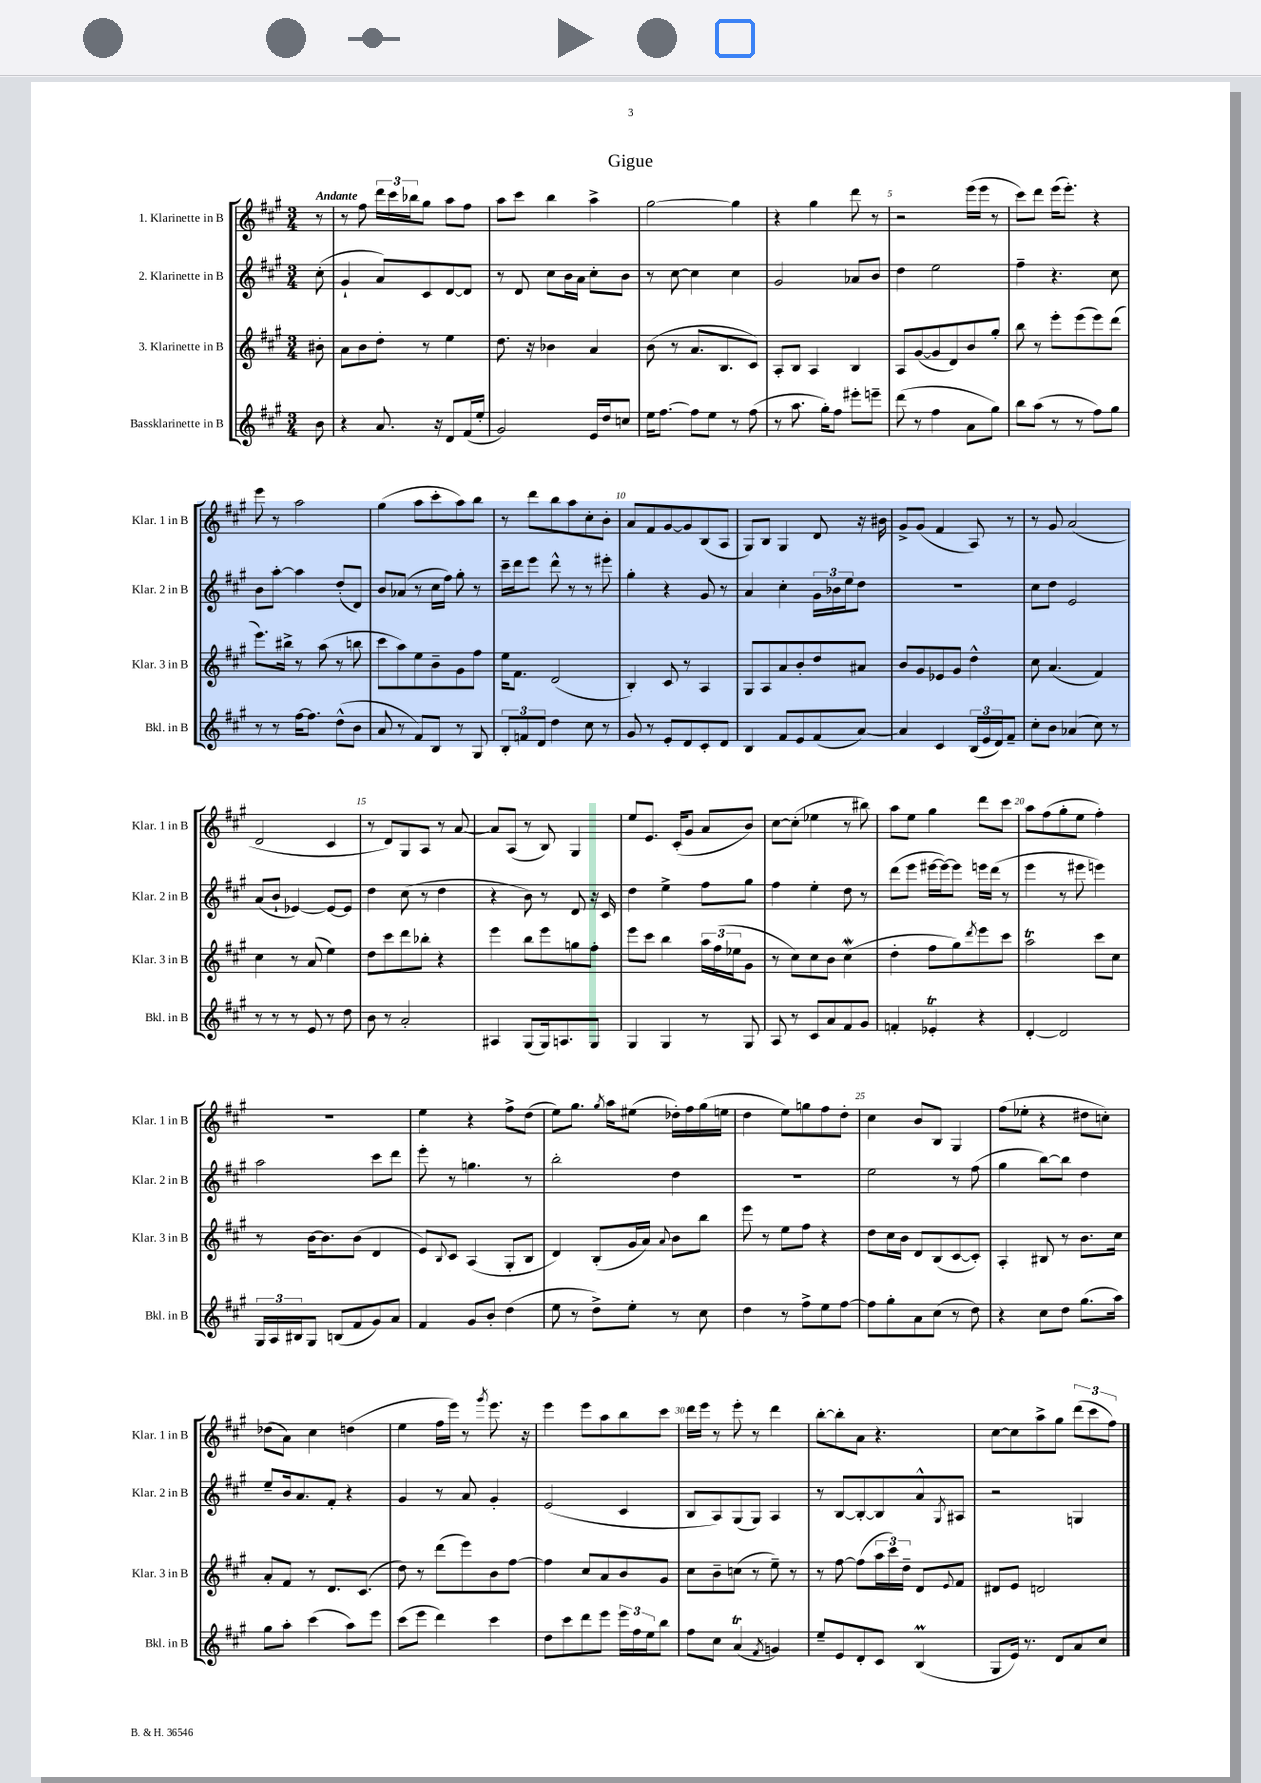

**kern	**kern	**kern	**kern
*part4	*part3	*part2	*part1
*staff4	*staff3	*staff2	*staff1
*I"Bassklarinette in B	*I"3. Klarinette in B	*I"2. Klarinette in B	*I"1. Klarinette in B
*I'Bkl. in B	*I'Klar. 3 in B	*I'Klar. 2 in B	*I'Klar. 1 in B
*clefG2	*clefG2	*clefG2	*clefG2
*k[f#c#g#]	*k[f#c#g#]	*k[f#c#g#]	*k[f#c#g#]
*M3/4	*M3/4	*M3/4	*M3/4
=	=	=	=
!	!	!	!LO:TX:a:B:t=Andante
8b\	8b#X'\	(8cc#'\	8r
=1	=1	=1	=1
4r	8a\L	4g#`/	8r
.	8b\	.	8ff#\
8.a/	8dd'\J	8a/L)	24ddd\LL
.	.	.	24ccc#\
.	.	.	24bb-X\J
.	8r	8c#/	8gg#\J
16r	.	.	.
8d/L	4ee\	[8d/	8aa\L
(16f#/L	.	8d/J]	8ff#\J
16ee'/JJ	.	.	.
=2	=2	=2	=2
2g#/)	8.dd\	8r	8aa\L
.	.	8d/	8ccc#\J
.	16r	.	.
.	4b-X\	8cc#\L	4bb\
.	.	16b\L	.
.	.	16a\JJ	.
16e/LL	4a/	8cc#'\L	4aa^\
16dd/J	.	.	.
8ccn/J	.	8b\J	.
=3	=3	=3	=3
16ee\KL	(8b\	8r	[2gg#\
[8.ff#\J	.	.	.
.	8r	[8cc#\	.
8ff#\L]	8.a/L	4cc#\]	.
8ee\J	.	.	.
.	8.B/	.	.
8r	.	4cc#\	4gg#\]
(8ff#\	8c#/J)	.	.
=4	=4	=4	=4
8r	8A'/L	2g#/	4r
8.aa\	8B/J	.	.
.	4A/	.	4gg#\
16gg#'\KL)	.	.	.
8ff#\J	.	.	.
8eee#X'\L	4B/	8a-X/L	8ddd\
8eeen~\J	.	8b/J	8r
=5	=5	=5	=5
(8ddd\	8A/L	4dd\	2r
8r	([8g#/	.	.
4ff#\	8g#/]	2ee\	.
.	8d/)	.	.
8a\L	8b/	.	(16eee\LL
.	.	.	16eee\JJ
8gg#\J)	8gg#'/J	.	8r
=6	=6	=6	=6
8bb\L	8bb\	4ff#~\	8ccc#\L)
(8aa\J	8r	.	8ddd\J
8r	8eee'\L	4.r	(16eee\KL
.	.	.	8.eee'\J)
8r	(8eee\	.	.
8ff#\L)	8eee\)	.	4r
8gg#\J	(8ddd\J	8cc#\	.
!!LO:LB:g=z
=7	=7	=7	=7
8r	8.eee\L)	8b\L	8eee\
8r	.	[8aa'\J	8r
.	16bb#X^\Jk	.	.
[16ff#\KL	8r	4aa\]	2aa\
8.ff#\J]	.	.	.
.	(8aa\	.	.
(8dd^^\L	8r	(8dd'/L	.
8b\J	8bbn\	8d/J)	.
=8	=8	=8	=8
8a/	8ccc#\L	8b/L	(4gg#\
8r	8aa\)	(8a-X/J	.
8f#/L)	8ee\	8r	8aa\L
8B/J	8b~\	16cc#\LL	8ccc#'\
.	.	16ff#\JJ)	.
8r	8g#\	8gg#'\	8aa\)
8G#/	8ff#\J	8r	8bb\J
=9	=9	=9	=9
12B'/L	16ee\KL	16ccc#~\LL	8r
.	8.f#\J	16ddd\J	.
12fn/	.	.	.
.	.	8eee\J	8ddd\L
12d/J	.	.	.
4dd\	(2d/	8ddd^^\	8bb\
.	.	8r	8aa\
8cc#\	.	8r	8cc#'\
8r	.	8eee#X'\	8b'\J
=10	=10	=10	=10
8g#/	4B'/)	4gg#'\	8a/L
8r	.	.	8f#/
8e'/L	8c#/	4r	[8g#/
8d/	8r	.	8g#/]
8c#'/	4A/	8g#/	(8B/
8d/J	.	8r	8A/J
=11	=11	=11	=11
4B/	8G#/L	4a/	8G#/L)
.	8A/	.	8B/J
8f#/L	8a/	4cc#'\	4G#/
8e/	8b'/	.	.
(8f#/	8dd/	24g#\LL	8d/
.	.	24b-X\	.
.	.	24ee\J	.
[8a/J)	8a#X/J	8dd\J	16r
.	.	.	16b#X\
=12	=12	=12	=12
4a/]	8b/L	2.r	8g#^/L
.	8g#/	.	(8g#/J
4c#/	8e-X/	.	4f#/
.	8g#/J	.	.
(24B/LL	4dd^^\	.	8A/)
24e/	.	.	.
24d/J)	.	.	.
8f#~/J	.	.	8r
=13	=13	=13	=13
8cc#'\L	8cc#\	8cc#\L	8r
8b\J	(4.a/	8dd\J	8g#/
(4a-X/	.	2e/	(2a/
8cc#\)	4f#/)	.	.
8r	.	.	.
!!LO:LB:g=z
=14	=14	=14	=14
8r	4cc#\	(8a/L	2d/
8r	.	8b`/J	.
8r	8r	[4e-X/)	.
8e/	(8a/	.	.
8r	4ee\)	8e-/L_	4c#/
8dd\	.	8e-/J]	.
=15	=15	=15	=15
8b\	8dd\L	4dd\	8r
8r	8ccc#\	.	8d/L)
2a'/	8ddd\	(8cc#\	8G#/
.	8bb-X'\J	8r	8A/J
.	4r	4dd\	8r
.	.	.	[8a/
=16	=16	=16	=16
4A#X/	4eee\	4r	8a/L]
.	.	.	(8A/J
(8G#/L	8bb\L	8b\)	8r
16G#/k)	8eee\	8r	8B/)
8.An/	.	.	.
.	8ggn\	8d/	4G#/
8G#/J	8ff#'\J	16r	.
.	.	16c#/	.
=17	=17	=17	=17
4G#/	8eee\L	4dd\	8ee/L
.	8ccc#\J	.	8.e/J
4G#/	4bb\	4ee^\	.
.	.	.	(16c#'/KL
.	.	.	8g#/J
8r	24aa\LL	8ff#\L	8a/L
.	(24ff#\	.	.
.	24ee-X\J	.	.
8G#/	8g#\J	8gg#\J	8b/J)
=18	=18	=18	=18
8A/	8r	4ff#\	[8cc#\L
8r	8cc#\L)	.	(8cc#'\J]
8c#/L	8cc#\	4ee'\	4ee-X\
8a/	8b\J	.	.
8f#/	(4cc#W\	8dd\	8r
8g#/J	.	8r	8bb#X\)
=19	=19	=19	=19
4fn'/	4dd'\	(8ddd\L	8aa\L
.	.	8eee\J	8ee\J
4e-XT'/	8ff#\L	[16eee#X\LL	4gg#\
.	.	16eee#\J_)	.
.	8gg#\)	8eee#\J]	.
.	8qddd/	.	.
4r	8eee\	16eeen\LL	8ddd\L
.	.	(16ddd\JJ	.
.	8ccc#\J	8r	8ccc#\J
=20	=20	=20	=20
[4d'/	2aaT\	4eee\	8aa\L
.	.	.	(8ff#\
2d/]	.	8r	8gg#'\
.	.	8eee#X\	8ee\J
.	8ccc#\L	4eeen\)	4ff#'\)
.	8cc#\J	.	.
!!LO:LB:g=z
=21	=21	=21	=21
24G#/LL	8r	2aa\	2.r
24A/	.	.	.
24B#X/J	.	.	.
8G#/J	[16b\KL	.	.
.	8.b\]	.	.
(8Bn/L	.	.	.
8f#/	(8b\J	.	.
8g#/)	4d/	8ccc#\L	.
8a/J	.	8ddd\J	.
=22	=22	=22	=22
4f#/	8e/L)	8eee'\	4ee\
.	8qqB/	.	.
.	8c#/J	8r	.
8g#/L	(4A/	4.ggn\	4r
8b'/J	.	.	.
(4dd\	8G#'/L	.	8ff#^\L
.	8B/J	8r	(8dd\J
=23	=23	=23	=23
8ee\	4d/)	2bb'\	8ee\L)
8r	.	.	8.gg#\J
8dd^\L)	(8B'/L	.	.
.	.	.	8qgg#/
.	.	.	16aa\KL
8ee'\J	16g#/L	.	(8ee#X\J
.	16a/JJ)	.	.
.	8qqa/	.	.
8r	8b\L	4dd\	16dd-X'\LL)
.	.	.	16ff#\
8cc#\	8bb\J	.	(16gg#\
.	.	.	16een\JJ
=24	=24	=24	=24
4dd\	8eee\	2.r	4dd\
.	8r	.	.
8r	8ee\L	.	8ee\L)
8ff#^\L	8ff#\J	.	8ggn\
8ee\	4r	.	8ff#\
[8ff#\J	.	.	8dd'\J
=25	=25	=25	=25
8ff#\L]	8dd\L	2ee\	4cc#\
8gg#'\	16cc#\L	.	.
.	16b\JJ	.	.
8a\	8d/L	.	8b/L
(8cc#\J	(8B/	.	8B/J
8r	[8c#/	8r	4G#/
8dd\)	8c#'/J])	(8ff#\	.
=26	=26	=26	=26
4r	4A'/	4gg#\	(8ff#\L
.	.	.	8ee-X'\J
8cc#\L	8B#X/	[8bb\L)	4r
8dd\J	8r	8bb\J]	.
(8.gg#\L	8.b\L	4dd\	8dd#X\L
.	.	.	8ccn'\J)
16aa\Jk)	16cc#\Jk	.	.
!!LO:LB:g=z
=27	=27	=27	=27
8gg#\L	8a'/L	8ee~/L	(8dd-X\L
8aa'\J	8f#/J	16b/k	8a\J)
.	.	8.a/	.
(4ccc#\	8r	.	4cc#\
.	8.d/L	8f#'/J	.
8aa\L)	.	4r	(4ddn\
.	(8.c#/J	.	.
8eee\J	.	.	.
=28	=28	=28	=28
(8ccc#\L	8dd\)	4g#/	4ee\
8eee\J	8r	.	.
4ddd\)	(8ddd\L	8r	16ff#\LL
.	.	.	16eee\JJ)
.	8eee\)	8a/	8r
.	.	.	8qggg#/
4ccc#\	8b\	4g#'/	8.eee\
.	[8ff#\J	.	.
.	.	.	16r
=29	=29	=29	=29
8dd\L	4ff#\]	(2e/	4eee\
8ccc#\	.	.	.
8ddd\	8cc#/L	.	8eee\L
8eee\J	8a/	.	8aa\
24eee\LL	8b/	4c#/	8bb\
24ff#\	.	.	.
24ee\J	.	.	.
8bb\J	8g#/J	.	8ccc#\J
=30	=30	=30	=30
8ff#\L	8cc#\L	8B/L	16ddd\LL
.	.	.	16eee\JJ
8cc#\J	8b~\	8A/)	8r
(4aT/	(8ccn\J	(8G#/	8eee'\
.	8r	8G#/J)	8r
8qf#/	.	.	.
4gn/)	8ee~\)	4A/	4ddd\
.	8r	.	.
=31	=31	=31	=31
8ee~/L	8r	8r	[8bb'\L
8e/	[8ff#\	[8B/L	8bb'\]
8d'/	(8ff#\L]	8B'/_	8a\J
8c#/J	24aa\L	8B/]	4.r
.	24ccc#\)	.	.
.	24dd~\JJ	.	.
(4BM/	8d/L	8a^^/	.
.	8qqe/	8qG#/	.
.	8f#/J	8A#X/J	.
=32	=32	=32	=32
8G#/L	8d#X/L	2r	[8cc#\L
16e/Jk)	8e/J	.	8cc#\]
8.r	.	.	.
.	2dn/	.	8aa^\
8d/L	.	.	8gg#\J
8a/	.	4Gn/	(12ddd\L
.	.	.	12ccc#\
8cc#/J	.	.	.
.	.	.	12ff#\J)
==	==	==	==
*-	*-	*-	*-
